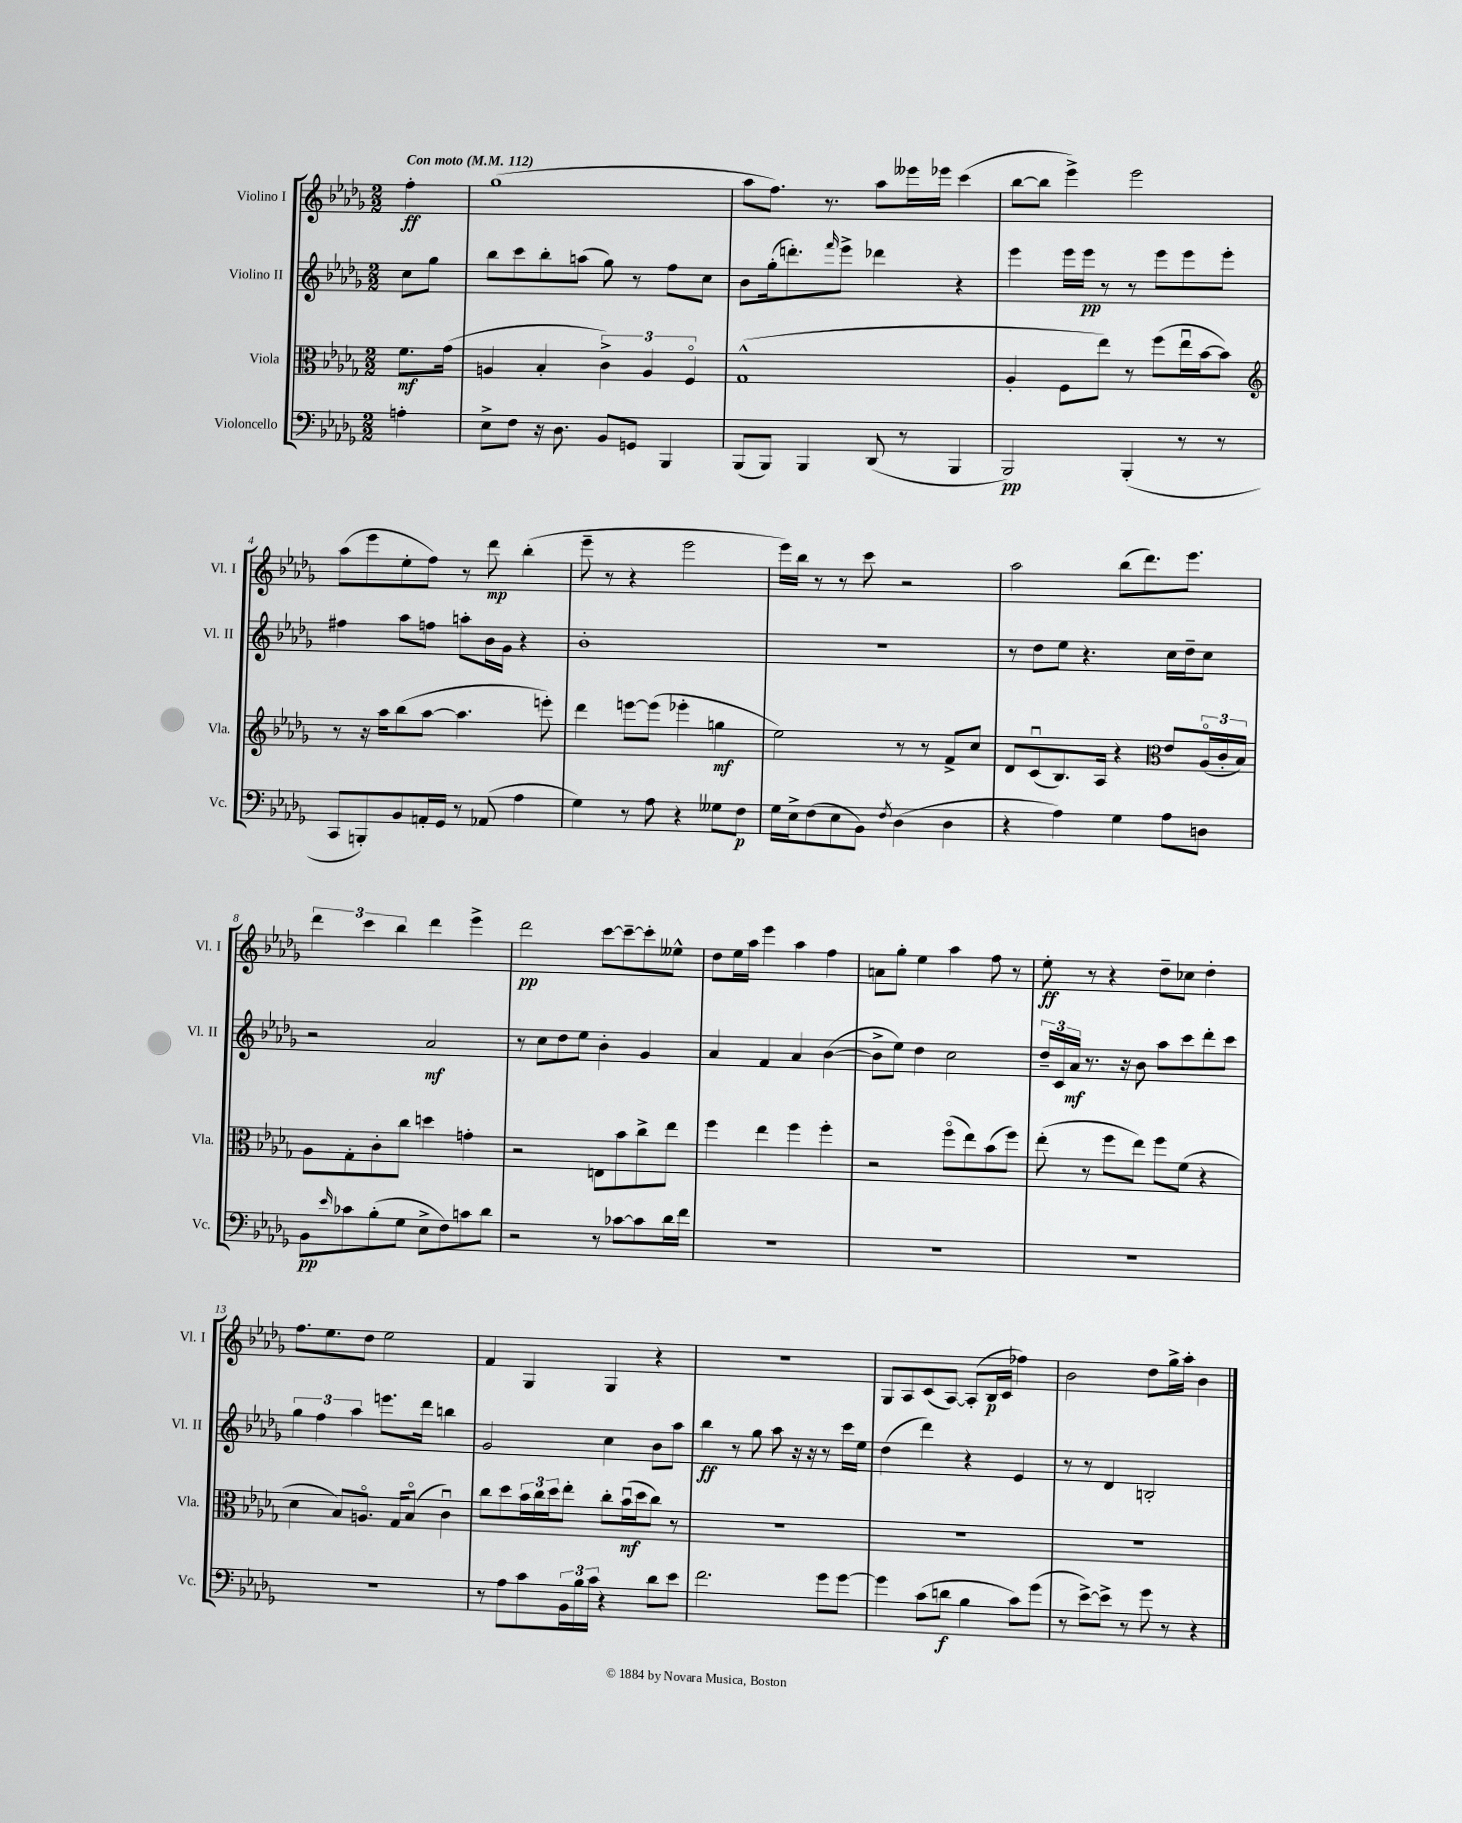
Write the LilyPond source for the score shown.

<<
\new StaffGroup <<
\new Staff = "s0" \with { instrumentName = "Violino I" shortInstrumentName = "Vl. I" } {
    \clef treble \key des \major \numericTimeSignature \time 2/2 \partial 4 \tempo "Con moto" 4 = 112
    f''4-.\ff |
    ges''1( |
    aes''8 f''8.) r8. aes''8 eeses'''16 ees'''16 c'''4( |
    bes''8~ bes''8 ees'''4->) ees'''2 |
    aes''8( ees'''8 ees''8-. f''8) r8 des'''8\mp bes''4-.( |
    ees'''8-- r8 r4 ees'''2 |
    ees'''16) bes''16 r8 r8 c'''8 r2 |
    aes''2 bes''8( des'''8.) ees'''8. |
    \tuplet 3/2 { des'''4 c'''4 bes''4 } des'''4 ees'''4-> |
    des'''2\pp c'''8~ c'''8~-- c'''8-. eeses''8-^ |
    des''8 ees''16 aes''16 ees'''4 aes''4 f''4 |
    a'8 ges''8-. ees''4 aes''4 f''8 r8 |
    ees''8-.\ff r8 r4 des''8-- ces''8 des''4-. |
    f''8. ees''8. des''8 ees''2 |
    f'4 ges4 ges4 r4 |
    R1 |
    ges8 aes8 c'8( aes8~) aes8-.( bes16\p c'16 fes''4) |
    bes'2 des''8 ges''16-> aes''16-. bes'4 \bar "|." |
}
\new Staff = "s1" \with { instrumentName = "Violino II" shortInstrumentName = "Vl. II" } {
    \clef treble \key des \major \numericTimeSignature \time 2/2 \partial 4
    c''8 ges''8 |
    bes''8 c'''8 bes''8-. a''8( ges''8) r8 f''8 c''8 |
    bes'8 ges''16-.( d'''8.-.) \grace { f'''16 } ees'''8-> des'''4 r4 |
    ees'''4 ees'''16 ees'''16\pp r8 r8 ees'''8 ees'''8 ees'''8-. |
    fis''4 aes''8 f''8 a''8-. bes'16 ges'16 r4 |
    bes'1-. |
    r1 |
    r8 des''8 ees''8 r4. c''16 des''16-- c''8 |
    r2 aes'2\mf |
    r8 c''8 des''8 ees''8 bes'4-. ges'4 |
    aes'4 f'4 aes'4 bes'4~( |
    bes'8-> ees''8) des''4 c''2 |
    \tuplet 3/2 { des''16-- c'16 aes'16\mf } r8. r16 bes'8 aes''8 c'''8 des'''8-. c'''8 |
    \tuplet 3/2 { ges''4 f''4 aes''4 } e'''8. des'''16 b''4 |
    ges'2 c''4 bes'8 aes''8 |
    bes''4\ff r8 ges''8 aes''8 r16 r16 r8 c'''16 ees''16 |
    des''4( des'''4) r4 ees'4 |
    r8 r8 des'4 b2-. \bar "|." |
}
\new Staff = "s2" \with { instrumentName = "Viola" shortInstrumentName = "Vla." } {
    \clef alto \key des \major \numericTimeSignature \time 2/2 \partial 4
    f'8.\mf ges'16( |
    a4 bes4-. \tuplet 3/2 { c'4->) a4 f4\flageolet } |
    ges1-^( |
    aes4-. f8 ees''8) r8 f''8( ees''16\downbow bes'16~ bes'8) |
    \clef treble r8 r16 aes''16 bes''8( aes''8~ aes''4. e'''8-.) |
    des'''4 e'''8~ e'''8( ees'''4-. g''4\mf |
    ees''2) r8 r8 f'8-> c''8 |
    des'8 c'8\downbow( bes8.) aes16 r4 \clef alto ees'8 \tuplet 3/2 { aes16\flageolet( c'16-. bes16) } |
    aes8 ges8-. c'8-. c''8 d''4 g'4-. |
    r2 e8 bes'8 c''8-> ees''8 |
    f''4 ees''4 f''4 f''4-. |
    r2 f''8\flageolet( ees''8) bes'8( f''8) |
    ees''8-.( r8 f''8 ees''8) f''8 f'8( r4 |
    des'4 bes8) a8.\flageolet ges16 bes8\flageolet( c'4\downbow) |
    c''8 des''8 \tuplet 3/2 { bes'16 c''16 des''16 } ees''8-. c''8-. bes'16\downbow\mf( des''16 c''8) r8 |
    R1 |
    R1 |
    R1 \bar "|." |
}
\new Staff = "s3" \with { instrumentName = "Violoncello" shortInstrumentName = "Vc." } {
    \clef bass \key des \major \numericTimeSignature \time 2/2 \partial 4
    a4-. |
    ees8-> f8 r16 des8. bes,8 g,8 bes,,4 |
    bes,,8( bes,,8) bes,,4 des,8( r8 bes,,4 |
    bes,,2\pp) bes,,4-.( r8 r8 |
    c,8 b,,8-.) bes,8 a,16-. ges,16 r8 aes,8( aes4 |
    ges4) r8 aes8 r4 geses8 f8\p |
    ges16 ees16-> f8( ees8 bes,8) \acciaccatura { f8 } des4( des4 |
    r4 aes4) ges4 aes8 d8 |
    bes,8\pp \grace { ees'16 } ces'8 bes8-.( ges8 ees8-> f8) c'8 des'8 |
    r2 r8 ces'8~ ces'8 des'16 f'16 |
    R1 |
    R1 |
    R1 |
    R1 |
    r8 aes8 c'8 \tuplet 3/2 { bes,16 bes16 c'16 } r4 des'8 ees'8 |
    f'2. ges'8 ges'8~ |
    ges'4 c'8( d'8\f bes4 c'8) ges'8( |
    r8 ees'8~->) ees'8-> r8 ges'8 r8 r4 \bar "|." |
}
>>
>>
